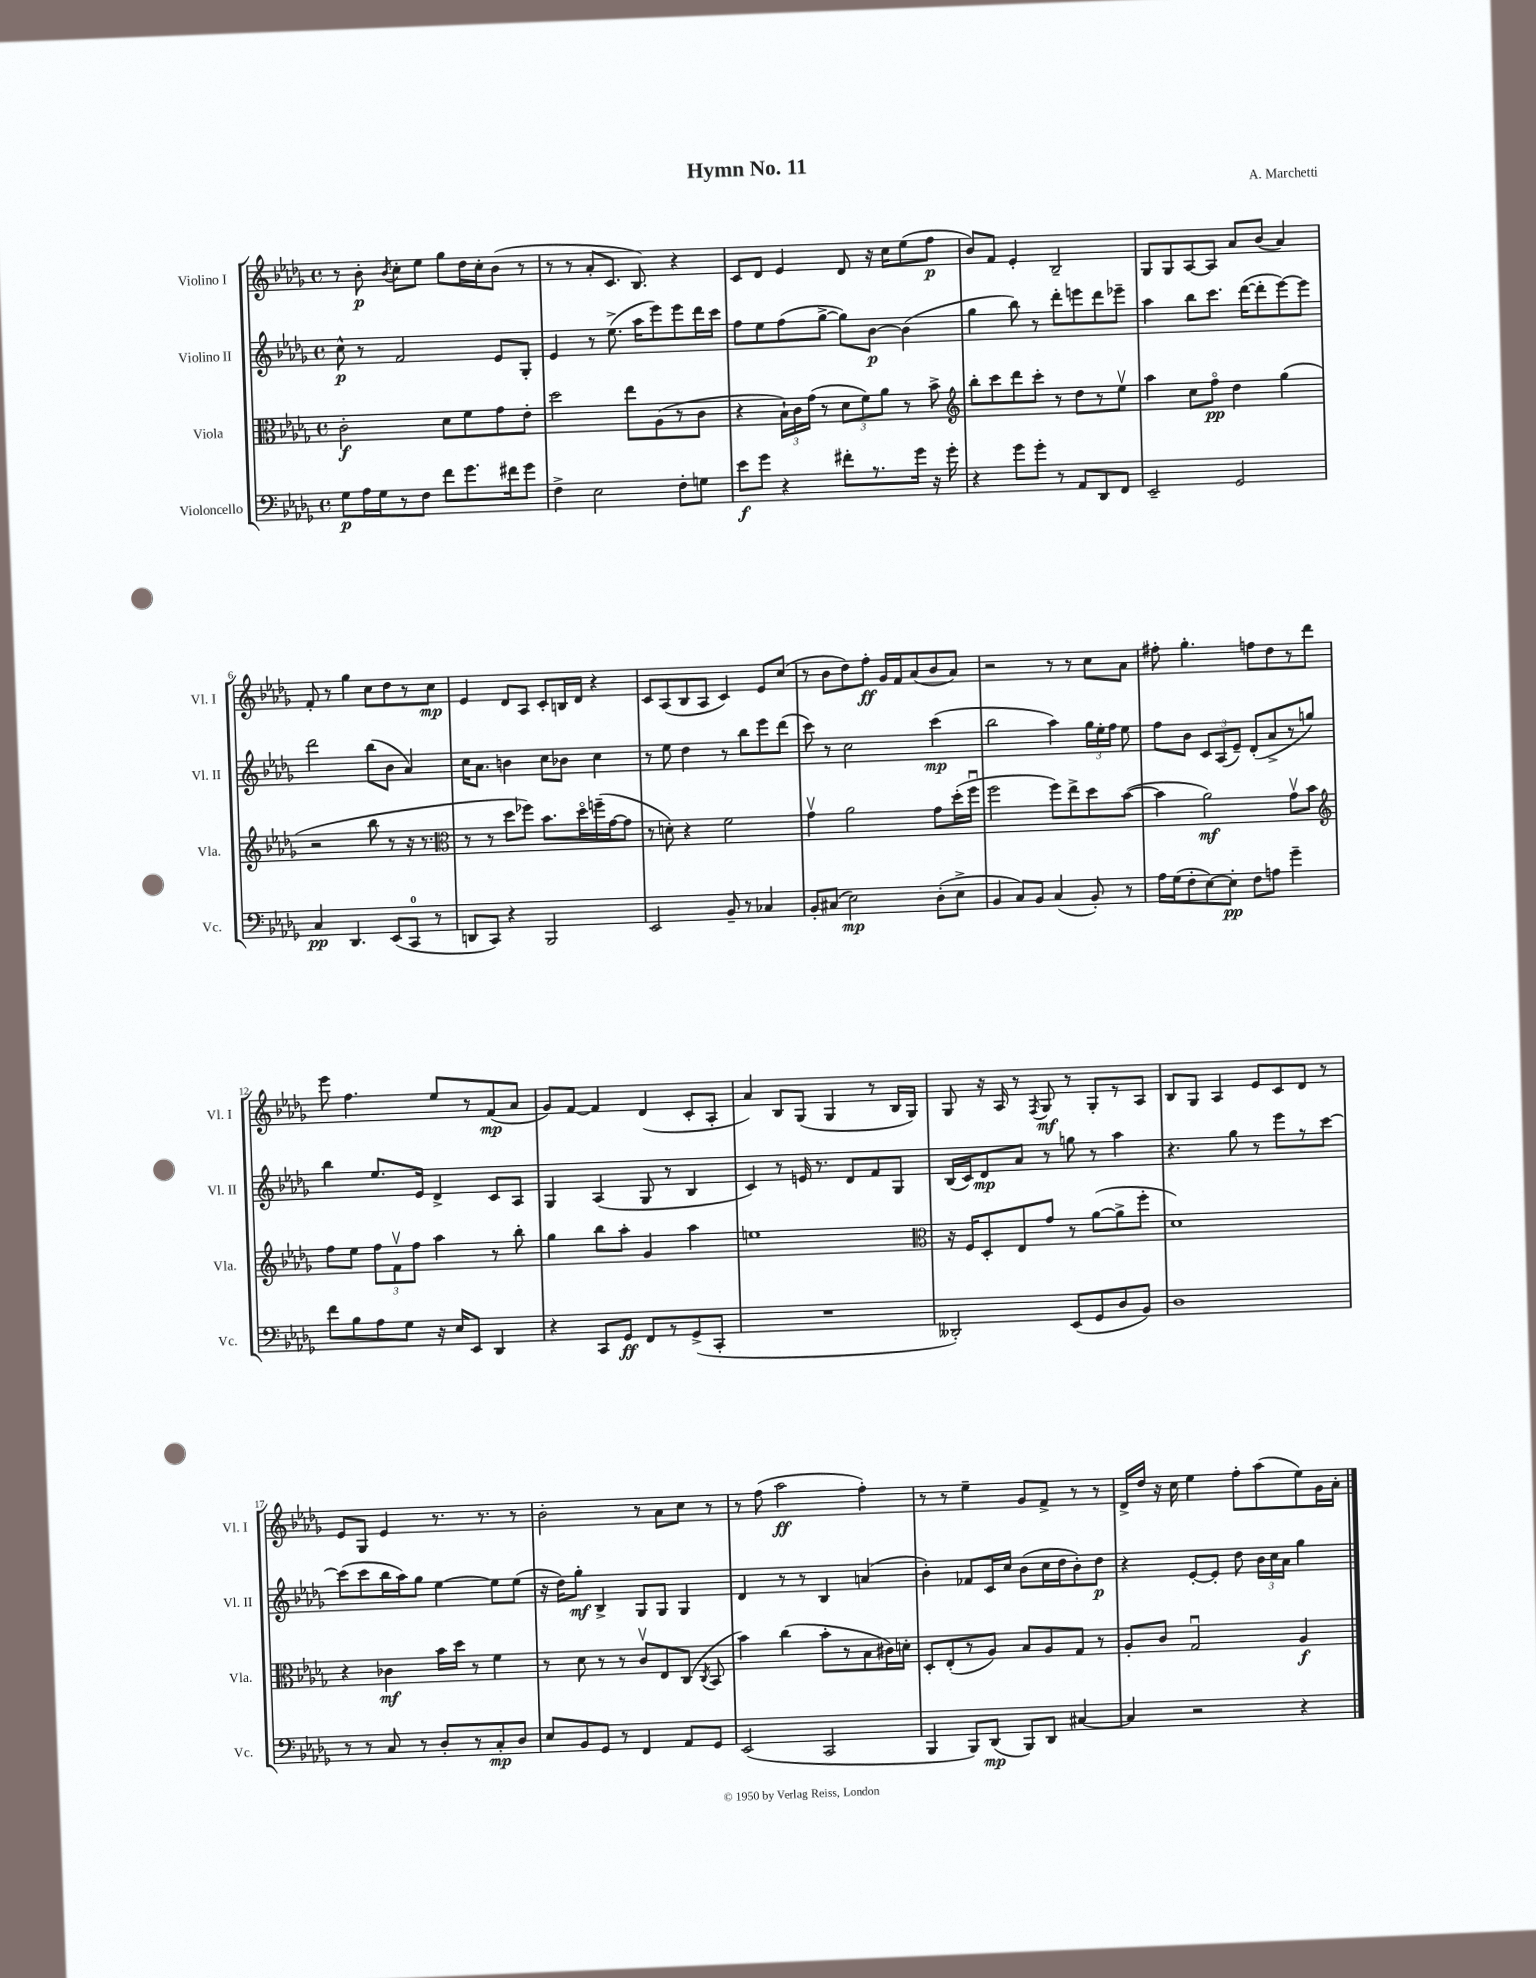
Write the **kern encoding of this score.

**kern	**kern	**kern	**kern
*staff4	*staff3	*staff2	*staff1
*clefF4	*clefC3	*clefG2	*clefG2
*k[b-e-a-d-g-]	*k[b-e-a-d-g-]	*k[b-e-a-d-g-]	*k[b-e-a-d-g-]
*M4/4	*M4/4	*M4/4	*M4/4
*met(c)	*met(c)	*met(c)	*met(c)
8G-	2c'	8cc^^	8r
16A-	.	8r	8b-'
16G-	.	.	.
.	.	.	8qb-
8r	.	2f	8cc'
8F	.	.	8ee-
8f	8d-	.	8gg-
8.g-	8f	.	16dd-
.	.	.	16cc'
.	8g-	8e-	(8b-
16f#	.	.	.
8g-	8e-'	8G-'	8r
=	=	=	=
4F^	2dd-	4e-	8r
.	.	.	8r
2E-	.	8r	8a-'
.	.	(8.ee-^	8.c
.	8ee-	.	.
.	.	16aa-	8.B-)
.	(8A-	8eee-)	.
8F'	8r	8eee-	4r
8G	8c	16ddd-	.
.	.	16ccc	.
=	=	=	=
8e-	4r	8ff	8c
8g-	.	8ee-	8d-
4r	24B-`)	(8ff	4e-
.	24c	.	.
.	(24g-	.	.
.	8r	[8gg-^	.
8f#'	12d-	8gg-])	8d-
.	12f)	.	.
8.r	.	[8b-	16r
.	12a-	.	.
.	.	.	16cc
.	8r	(4b-]	(8ee-
16g-	.	.	.
16r	8b-^	.	8ff
16g-'	.	.	.
=	=	=	=
*	*clefG2	*	*
4r	8bb-'	4gg-	8b-)
.	8ccc	.	8f
8g-	8ddd-	8bb-)	4e-'
8g-'	8ccc'	8r	.
8r	8r	8ddd-'	2B-~
8AA-	8dd-	8eee	.
8DD-	8r	8ddd-	.
8FF	8ee-v	8eee-~	.
=	=	=	=
2EE-~	4aa-	4aa-	8G-
.	.	.	8G-
.	8cc	8bb-	[8A-
.	8ffo	8.ccc	8A-]
2GG-	4dd-	.	8a-
.	.	([16ddd-	.
.	.	8ddd-']	(8b-
.	(4gg-	[8eee-)	4a-)
.	.	8eee-]	.
=	=	=	=
4C	2r	2ddd-	8f'
.	.	.	8r
4.DD-	.	.	4gg-
.	8bb-	(8bb-	8cc
(8EE-	8r	8b-	8dd-
8CC	16r	4a-)	8r
.	8.r	.	.
8r	.	.	8cc
=	=	=	=
*	*clefC3	*	*
8DD	8r	16cc	4e-
.	.	8.a-	.
8CC)	8r	.	.
4r	8dd-	4b	8d-
.	8ff-)	.	8A-
2BBB-	8.b-	8cc	8c'
.	.	8b-	16B
.	16dd-o	.	16d-
.	(16ff~	4cc	4r
.	[16g-	.	.
.	8g-]	.	.
=	=	=	=
2EE-	8r	8r	8c
.	8d')	8ee-	(8A-
.	4r	4dd-	8B-
.	.	.	8A-
8BB-~	2f	8r	4c)
8r	.	8bb-	.
4C-	.	8eee-	8e-
.	.	(8ddd-	(8cc
=	=	=	=
8BB-'	4g-v	8ccc)	8r
(8C#	.	8r	8b-
2E-)	2a-	2cc	8dd-)
.	.	.	8ff'
.	.	.	16g-
.	.	.	16f
.	.	.	(8a-
(8D-'	8g-	(4ccc	8b-
8E-^	(16dd-'	.	8a-)
.	16ffu	.	.
=	=	=	=
4BB-	2ff	2bb-	2r
8C)	.	.	.
8BB-	.	.	.
(4C	8ff)	4aa-)	8r
.	8ee-^	.	8r
8BB-')	8dd-	24gg-	8cc
.	.	24ee-'	.
.	.	24ff	.
8r	([8b-	8ee-	8a-
=	=	=	=
16A-	4b-]	8ff	8ff#'
(16G-	.	.	.
8F'	.	8b-	4.gg-'
[8E-)	2a-)	12c	.
.	.	(12A-	.
8E-']	.	.	.
.	.	12e-~)	.
8F	.	(8d-'	8ff
8A	.	8a-^	8dd-
4g-~	8g-v	8r	8r
.	8b-	8gg)	8ddd-
=	=	=	=
*	*clefG2	*	*
8f	8ff	4bb-	8eee-
8B-	8ee-	.	4.ff
8A-	12ff	8.ee-	.
.	12fv	.	.
8G-	.	.	.
.	12ff	.	.
.	.	16e-	.
16r	4aa-	4d-^	8ee-
16E-	.	.	.
8EE-	.	.	8r
4DD-	8r	8c	(8f
.	8bb-'	8A-	8a-
=	=	=	=
4r	4gg-	4G-	8g-)
.	.	.	[8f
8CC	8bb-	(4A-	4f]
8GG-	8aa-'	.	.
8FF	4g-	8G-	(4d-
8r	.	8r	.
(8GG-^	4aa-	4B-	8c'
8CC'	.	.	8A-'
=	=	=	=
1r	1ee	4c)	4a-)
.	.	8r	8B-
.	.	16e	(8G-
.	.	8.r	.
.	.	.	4G-
.	.	8d-	.
.	.	8f	8r
.	.	8G-	16B-
.	.	.	16G-)
=	=	=	=
*	*clefC3	*	*
2DD--')	16r	(16B-	8G-
.	16F	16c)	.
.	8D-'	8d-	16r
.	.	.	16A-
.	8E-	8a-	8r
.	.	.	8qF
.	8g-	8r	8G-
(8EE-	8r	8gg	8r
8GG-	([8a-	8r	8G-'
8D-	8a-^]	4aa-	8r
8BB-)	8ff'	.	8A-
=	=	=	=
1D-	1d-)	4.r	8B-
.	.	.	8G-
.	.	.	4A-
.	.	8gg-	.
.	.	8r	8e-
.	.	8eee-	8c
.	.	8r	8d-
.	.	[8ccc	8r
=	=	=	=
8r	4r	(8ccc]	8e-
8r	.	8ccc	8G-
8C	4c-	16bb-	4e-
.	.	16aa-)	.
8r	.	8gg-	.
8D-'	16b-	[4ee-	8.r
.	16dd-	.	.
8r	8r	.	.
.	.	.	8.r
8C'	4f	8ee-]	.
8D-	.	(8ee-	8r
=	=	=	=
8E-	8r	16r	2b-'
.	.	16dd-)	.
8BB-	8d-	8gg-'	.
8GG-	8r	4B-^	.
8r	8r	.	.
4FF	8cv	8G-	8r
.	8E-	8G-	8a-
8AA-	(8C	4G-	8cc
.	8qC	.	.
8GG-	8BB-	.	8r
=	=	=	=
(2EE-	4b-)	4d-	8r
.	.	.	(8ff
.	(4cc	8r	2aa-
.	.	8r	.
2CC	8b-'	4B-	.
.	8r	.	.
.	8B-	(4a	4ff')
.	16c#)	.	.
.	16d'	.	.
=	=	=	=
4BBB-	8D-'	4b-')	8r
.	(8E-'	.	8r
8BBB-)	8r	8f-	4ee-~
(8DD-	8A-)	16c	.
.	.	16cc	.
8BBB-)	8B-	(8b-	8g-
8DD-	8A-	16cc	8f^
.	.	16dd-	.
[4C#	8G-	8b-')	8r
.	8r	8dd-	8r
=	=	=	=
4C#]	8A-'	4r	16d-^
.	.	.	16dd-
.	8c	.	16r
.	.	.	16cc
2r	2G-u	[8e-'	4ee-
.	.	8e-']	.
.	.	8dd-	8ff'
.	.	24b-	(8aa-
.	.	24cc	.
.	.	24a-	.
4r	4A-	4gg-	8ee-)
.	.	.	16g-
.	.	.	16a-'
==	==	==	==
*-	*-	*-	*-
